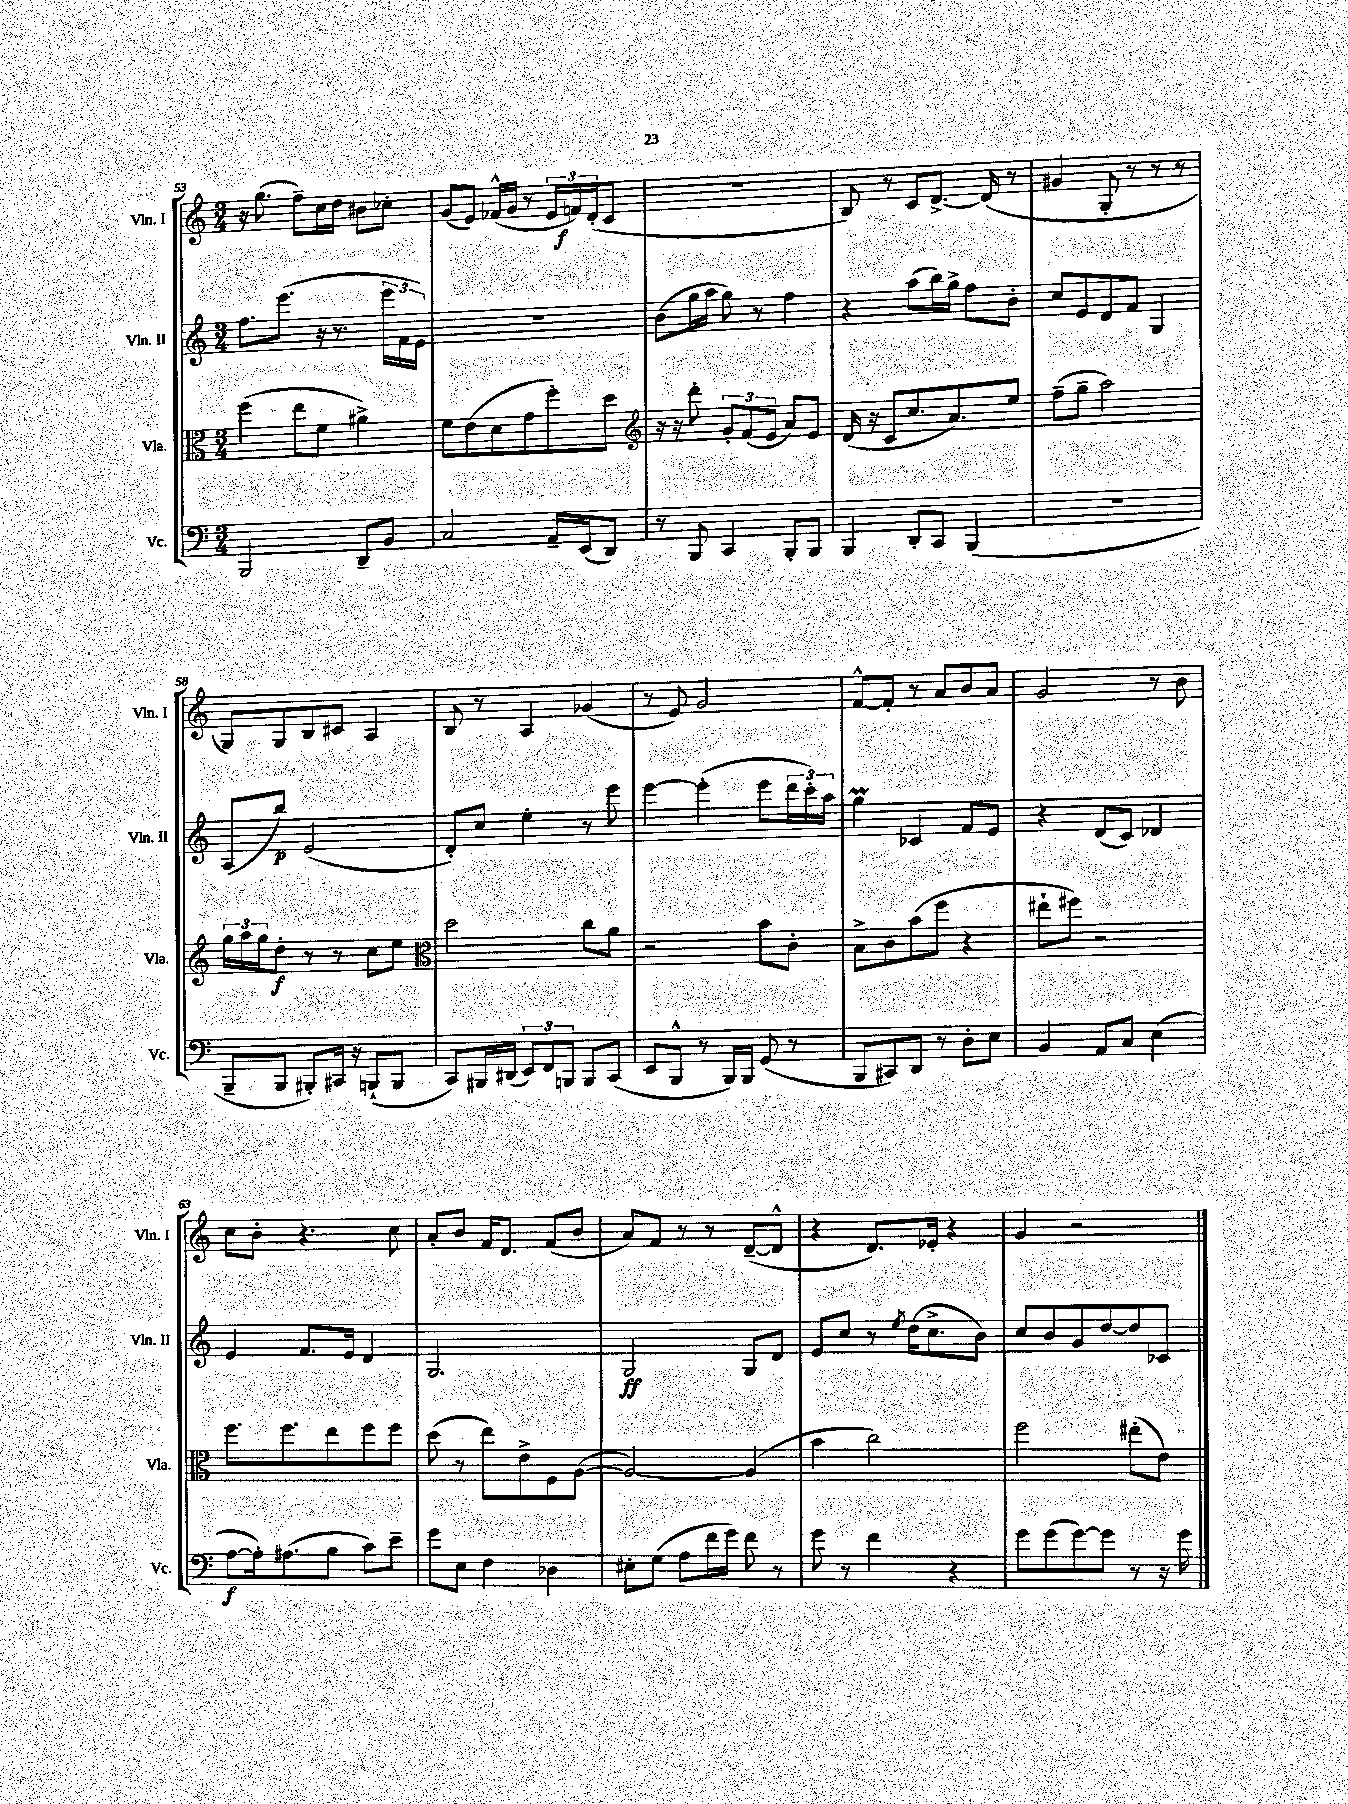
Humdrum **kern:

**kern	**dynam	**kern	**dynam	**kern	**dynam	**kern	**dynam
*part4	*part4	*part3	*part3	*part2	*part2	*part1	*part1
*staff4	*staff4	*staff3	*staff3	*staff2	*staff2	*staff1	*staff1
*I"Vc.	*	*I"Vla.	*	*I"Vln. II	*	*I"Vln. I	*
*I'Vc.	*	*I'Vla.	*	*I'Vln. II	*	*I'Vln. I	*
*clefF4	*	*clefC3	*	*clefG2	*	*clefG2	*
*k[]	*	*k[]	*	*k[]	*	*k[]	*
*M3/4	*	*M3/4	*	*M3/4	*	*M3/4	*
=53	=53	=53	=53	=53	=53	=53	=53
2BBB/	.	(4ff\	.	8.ff\L	.	16r	.
.	.	.	.	.	.	(8.gg\	.
.	.	.	.	(8.eee\J	.	.	.
.	.	8ee\L	.	.	.	8ff~\L)	.
.	.	8f\J	.	16r	.	16cc\L	.
.	.	.	.	8.r	.	16dd\JJ	.
8DD~/L	.	4a#X^\)	.	.	.	8b#X\L	.
8BB/J	.	.	.	24eee\LL	.	8cc-X'\J	.
.	.	.	.	24f\	.	.	.
.	.	.	.	24e\JJ)	.	.	.
=54	=54	=54	=54	=54	=54	=54	=54
2C/	.	8f\L	.	2.r	.	(8g/L	.
.	.	(8e\	.	.	.	8e/J)	.
.	.	8d\	.	.	.	(16f-X^^/LL	.
.	.	.	.	.	.	16g/JJ	.
.	.	8g\	.	.	.	8r	.
16AA~/LL	.	8ff'\)	.	.	.	24e/LL	.
.	.	.	.	.	.	24fn/)	f
(16EE/J	.	.	.	.	.	.	.
.	.	.	.	.	.	(24d'/J	.
8DD/J)	.	8dd\J	.	.	.	8c/J	.
=55	=55	=55	=55	=55	=55	=55	=55
*	*	*clefG2	*	*	*	*	*
8r	.	16r	.	(8b\L	.	2.r	.
.	.	16r	.	.	.	.	.
8BBB/	.	8ddd'\	.	16gg\L	.	.	.
.	.	.	.	16aa\JJ	.	.	.
4CC/	.	12g'/L	.	8gg\)	.	.	.
.	.	(12f/	.	.	.	.	.
.	.	.	.	8r	.	.	.
.	.	12e/J	.	.	.	.	.
8BBB'/L	.	8a/L)	.	4ff\	.	.	.
8BBB/J	.	8e/J	.	.	.	.	.
=56	=56	=56	=56	=56	=56	=56	=56
4BBB/	.	(16d/	.	4r	.	8B/)	.
.	.	16r	.	.	.	.	.
.	.	8c/L	.	.	.	8r	.
8DD'/L	.	8.cc/	.	(8aa\L	.	8c/L	.
8CC/J	.	.	.	16bb\L)	.	[8.d^/J	.
.	.	8.a/)	.	16gg^\JJ	.	.	.
(4BBB/	.	.	.	8ff\L	.	.	.
.	.	.	.	.	.	(16d/]	.
.	.	8ee/J	.	8b'\J	.	8r	.
=57	=57	=57	=57	=57	=57	=57	=57
2.r	.	(8ff~\L	.	8cc/L	.	4g#X/	.
.	.	8gg~\J	.	8e/	.	.	.
.	.	2aa\)	.	8d/	.	8G'/	.
.	.	.	.	8f/J	.	8r	.
.	.	.	.	4G/	.	8r	.
.	.	.	.	.	.	8r	.
!!LO:LB:g=z
=58	=58	=58	=58	=58	=58	=58	=58
8BBB~/L	.	24gg\LL	.	(8A/L	.	8G/L)	.
.	.	24aa\	.	.	.	.	.
.	.	24gg\J	.	.	.	.	.
8BBB/J	.	8dd'\J	f	8bb/J)	p	8G/	.
8BBB#X'/L)	.	8r	.	(2e/	.	8B/	.
16CC#X/Jk	.	8r	.	.	.	8c#X/J	.
16r	.	.	.	.	.	.	.
(8BBBn`/L	.	8cc\L	.	.	.	4A/	.
8BBB/J	.	8ee\J	.	.	.	.	.
=59	=59	=59	=59	=59	=59	=59	=59
*	*	*clefC3	*	*	*	*	*
8CC/L)	.	2dd\	.	8d'/L)	.	8B/	.
16BBB#X/L	.	.	.	8cc/J	.	8r	.
(16DD#X/JJ	.	.	.	.	.	.	.
12EE/L)	.	.	.	4ee'\	.	4A/	.
12FF/	.	.	.	.	.	.	.
12BBBn/J	.	.	.	.	.	.	.
8BBB/L	.	8cc\L	.	8r	.	(4g-X/	.
(8CC/J	.	8a\J	.	8eee\	.	.	.
=60	=60	=60	=60	=60	=60	=60	=60
8EE/L	.	2r	.	[4eee\	.	8r	.
8BBB^^/J	.	.	.	.	.	8e/)	.
8r	.	.	.	(4eee'\]	.	2g/	.
16BBB/LL)	.	.	.	.	.	.	.
16BBB/JJ	.	.	.	.	.	.	.
(8GG/	.	8b\L	.	8eee\L	.	.	.
8r	.	8c'\J	.	24ddd\L	.	.	.
.	.	.	.	24ccc'\)	.	.	.
.	.	.	.	24aa\JJ	.	.	.
=61	=61	=61	=61	=61	=61	=61	=61
8BBB/L	.	8B^\L	.	4ggM\	.	[8f^^/L	.
8CC#X/)	.	8c\	.	.	.	8f'/J]	.
8DD/J	.	(8b\	.	4c-X/	.	8r	.
8r	.	8ff\J	.	.	.	8a/L	.
8D'\L	.	4r	.	8f/L	.	8b/	.
8E\J	.	.	.	8e/J	.	8a/J	.
=62	=62	=62	=62	=62	=62	=62	=62
4BB/	.	8ee#X`\L	.	4r	.	2g/	.
.	.	8ff#X\J)	.	.	.	.	.
8AA/L	.	2r	.	(8d/L	.	.	.
8C/J	.	.	.	8c/J)	.	.	.
(4E\	.	.	.	4d-X/	.	8r	.
.	.	.	.	.	.	8b\	.
!!LO:LB:g=z
=63	=63	=63	=63	=63	=63	=63	=63
[8A\L	f	8.ff\L	.	4e/	.	8cc\L	.
16A'\k])	.	.	.	.	.	8b'\J	.
(8.A#X\	.	8.ff\	.	.	.	.	.
.	.	.	.	8.f/L	.	4.r	.
8B\J	.	8ee\	.	.	.	.	.
.	.	.	.	16e/Jk	.	.	.
8c\L)	.	8ff\	.	4d/	.	.	.
8e~\J	.	8ff\J	.	.	.	8cc\	.
=64	=64	=64	=64	=64	=64	=64	=64
8g\L	.	(8dd\	.	2.G/	.	8a'/L	.
8E\J	.	8r	.	.	.	8b/J	.
4F\	.	8ee\L)	.	.	.	16f/KL	.
.	.	.	.	.	.	8.d/J	.
.	.	8e^\	.	.	.	.	.
4D-X\	.	8F\	.	.	.	(8f/L	.
.	.	([8A\J	.	.	.	8b/J	.
=65	=65	=65	=65	=65	=65	=65	=65
8E#X'\L	.	2A/_)	.	2G/	ff	8a/L)	.
(8G\J	.	.	.	.	.	8f/J	.
8A\L	.	.	.	.	.	8r	.
16f\L	.	.	.	.	.	8r	.
16g\JJ)	.	.	.	.	.	.	.
8f\	.	(4A/]	.	8G/L	.	([8d~/L	.
8r	.	.	.	8d/J	.	8d^^/J]	.
=66	=66	=66	=66	=66	=66	=66	=66
8g\	.	4b\	.	8e/L	.	4r	.
8r	.	.	.	8cc/J	.	.	.
4f\	.	2cc\)	.	8r	.	8.d/L)	.
.	.	.	.	8qee/	.	.	.
.	.	.	.	(16dd\KL	.	.	.
.	.	.	.	8.cc^\	.	16e-X'/Jk	.
4r	.	.	.	.	.	4r	.
.	.	.	.	8b\J)	.	.	.
=67	=67	=67	=67	=67	=67	=67	=67
8g\L	.	2ff\	.	8cc/L	.	4g/	.
(8g\	.	.	.	8b/	.	.	.
[8g\)	.	.	.	8g/	.	2r	.
8g\J]	.	.	.	[8dd/	.	.	.
8r	.	(8ee#X'\L	.	8dd/]	.	.	.
16r	.	8e\J)	.	8c-X/J	.	.	.
16g\	.	.	.	.	.	.	.
==	==	==	==	==	==	==	==
*-	*-	*-	*-	*-	*-	*-	*-
